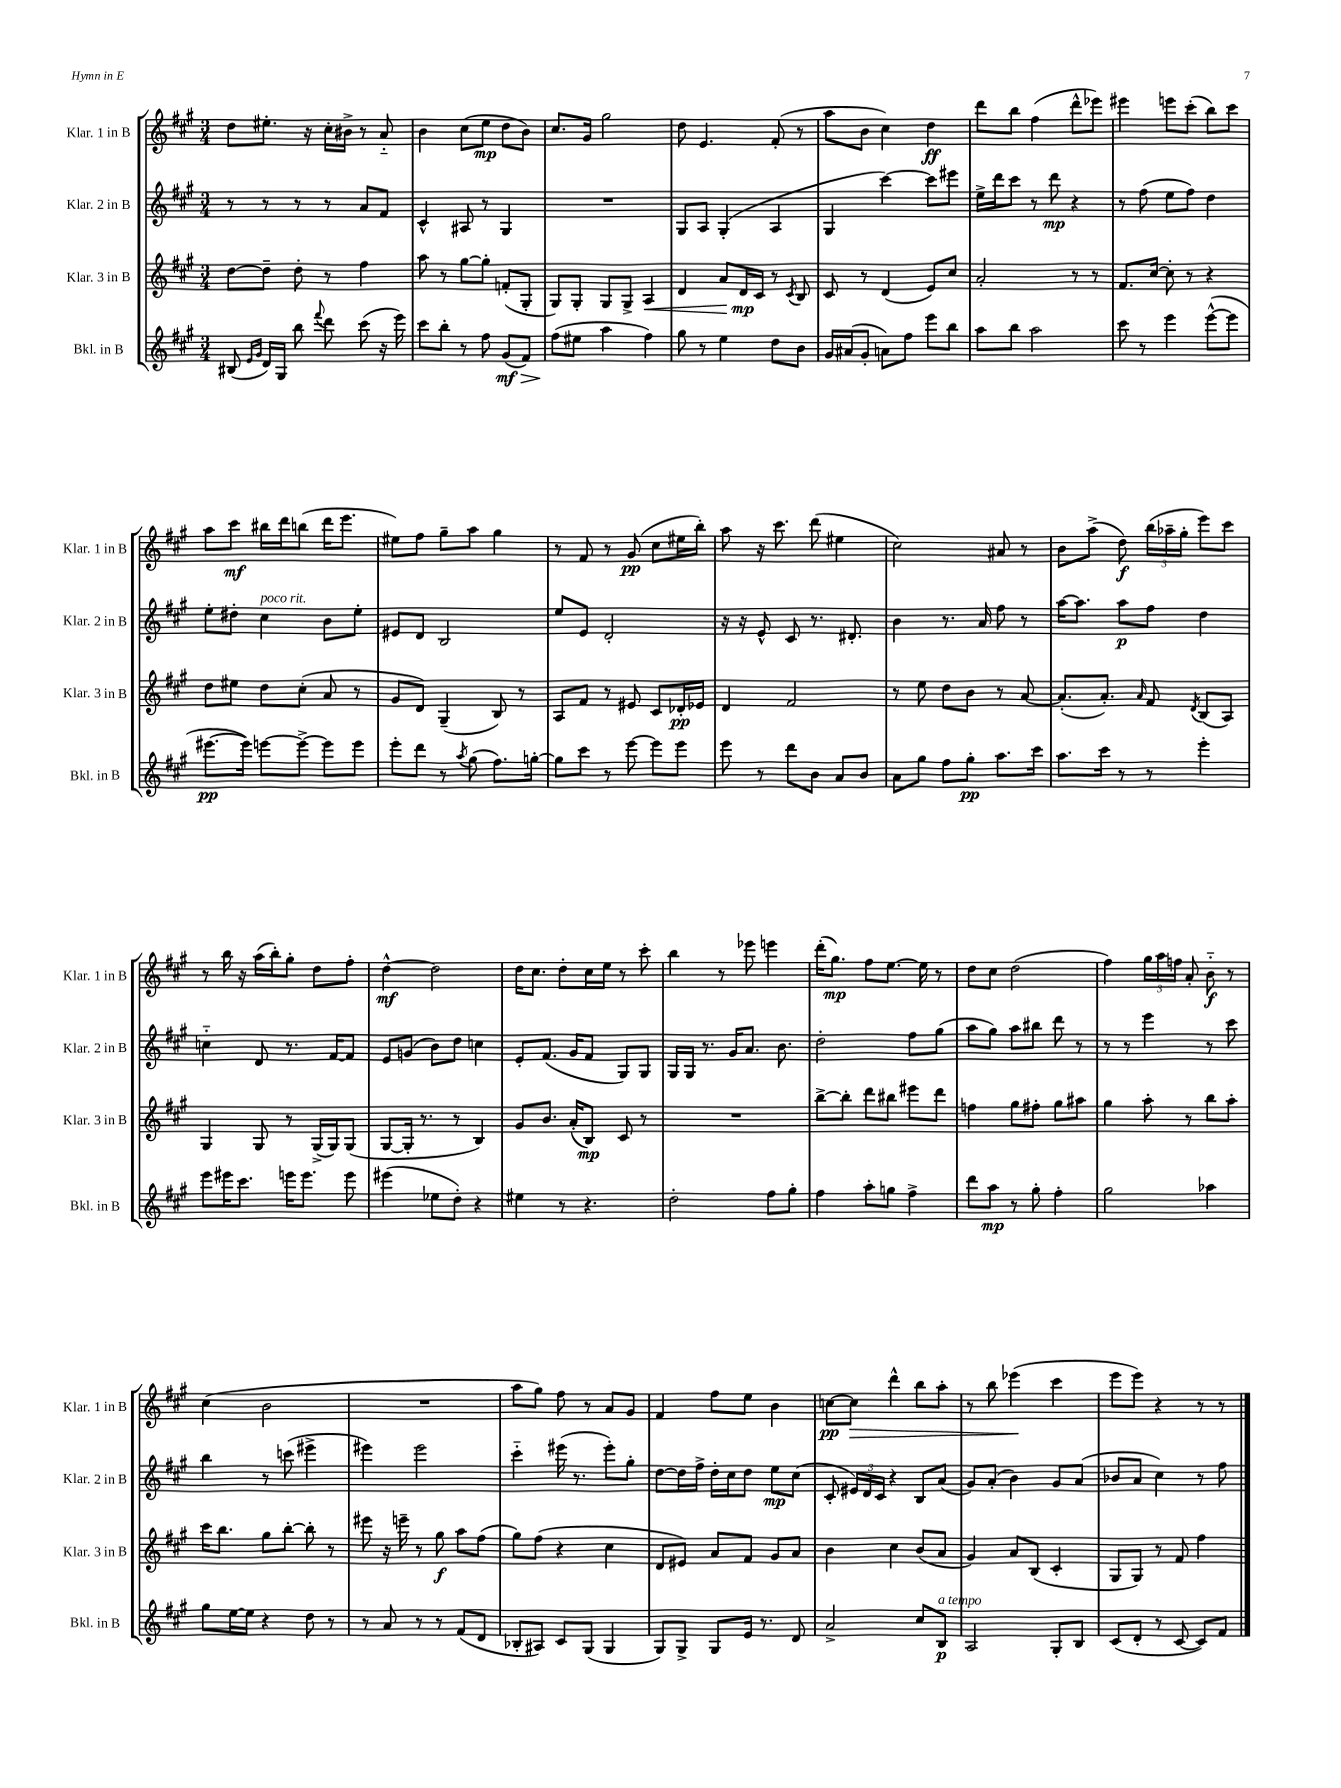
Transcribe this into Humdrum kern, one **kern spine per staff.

**kern	**kern	**kern	**kern
*staff4	*staff3	*staff2	*staff1
*clefG2	*clefG2	*clefG2	*clefG2
*k[f#c#g#]	*k[f#c#g#]	*k[f#c#g#]	*k[f#c#g#]
*M3/4	*M3/4	*M3/4	*M3/4
(8B#	[8dd	8r	8dd
16qqe	.	.	.
16qqg#	.	.	.
16d)	8dd~]	8r	8.ee#'
16G#	.	.	.
8bb	8dd'	8r	.
.	.	.	16r
8qqfff#	.	.	.
8ddd	8r	8r	16cc#'
.	.	.	16b#^
(8ccc#	4ff#	8a	8r
16r	.	8f#	8a'~
16eee)	.	.	.
=	=	=	=
8ccc#	8aa	4c#^^	4b
8bb'	8r	.	.
8r	[8gg#	8A#	(8cc#
8ff#	8gg#']	8r	8ee
(8g#	(8f'	4G#	8dd
8f#)	8G#'	.	8b)
=	=	=	=
(8ff#	8G#)	2.r	8.cc#
8ee#	8G#'	.	.
.	.	.	16g#
4aa	8G#	.	2gg#
.	8G#^	.	.
4ff#)	4A	.	.
=	=	=	=
8gg#	4d	8G#	8dd
8r	.	8A	4.e
4ee	8a	(4G#'	.
.	16d	.	.
.	16c#	.	.
8dd	8r	4A	(8f#'
.	8qc#	.	.
8b	8B	.	8r
=	=	=	=
16g#	8c#	4G#	8aa
(16a#	.	.	.
8g#'	8r	.	8b
8a)	(4d	[4ccc#)	4cc#)
8ff#	.	.	.
8eee	8e)	8ccc#]	4dd
8bb	8cc#	8eee#	.
=	=	=	=
8aa	2a'	16ee^	8ddd
.	.	16ddd	.
8bb	.	8ccc#	8bb
2aa	.	8r	(4ff#
.	.	8ddd	.
.	8r	4r	8ddd^^
.	8r	.	8eee-)
=	=	=	=
8ccc#	8.f#	8r	4eee#
8r	.	(8ff#	.
.	[16cc#	.	.
4eee	8cc#']	8ee	8eee
.	8r	8ff#)	(8ccc#'
([8eee^^	4r	4dd	8bb)
8eee]	.	.	8ccc#
=	=	=	=
[8.eee#	8dd	8ee'	8aa
.	8ee#	8dd#'	8ccc#
16eee#])	.	.	.
[8eee	8dd	4cc#	16bb#
.	.	.	16ddd
8eee^_	(8cc#'	.	(8bb
8eee]	8a	8b	16ddd
.	.	.	8.eee
8eee	8r	8ee'	.
=	=	=	=
8eee'	8g#	8e#	8ee#)
8ddd	8d)	8d	8ff#
8r	(4G#~	2B	8gg#~
8qaa	.	.	.
(8gg#	.	.	8aa
8.ff#)	8B)	.	4gg#
.	8r	.	.
[16gg'	.	.	.
=	=	=	=
8gg]	8A	8ee	8r
8ccc#	8f#	8e	8f#
8r	8r	2d'	8r
[8eee	8e#	.	(8g#
8eee]	8c#	.	8cc#
8eee	16d-'	.	16ee#
.	16e-	.	16bb')
=	=	=	=
8eee	4d	16r	8aa
.	.	16r	.
8r	.	8e^^	16r
.	.	.	8.ccc#
8ddd	2f#	8c#	.
8b	.	8.r	(8ddd
8a	.	.	4ee#
.	.	8.d#'	.
8b	.	.	.
=	=	=	=
8a	8r	4b	2cc#)
8gg#	8ee	.	.
8ff#	8dd	8.r	.
8gg#'	8b	.	.
.	.	16a	.
8.aa	8r	8ff#	8a#
.	[8a	8r	8r
16ccc#	.	.	.
=	=	=	=
8.aa	(8.a']	[16aa	8b
.	.	8.aa]	.
.	.	.	(8aa^
16ccc#	8.a')	.	.
8r	.	8aa	8dd)
.	16qqa	.	.
8r	8f#	8ff#	(24bb
.	.	.	24aa-~
.	.	.	24gg#'
.	8qd	.	.
4eee'	(8B	4dd	8eee)
.	8A)	.	8ccc#
=	=	=	=
8eee	4G#	4cc'~	8r
16eee#	.	.	16bb
8.ccc#	.	.	16r
.	8G#	8d	(16aa
.	.	.	16bb')
16eee	8r	8.r	8gg#'
8.eee	.	.	.
.	(16G#^	.	8dd
.	16G#)	[16f#	.
8eee	(8G#	8f#]	8ff#'
=	=	=	=
(4eee#	[8G#	8e	[4dd^^
.	16G#']	(8g	.
.	8.r	.	.
8ee-	.	8b)	2dd]
8dd')	8r	8dd	.
4r	4B)	4cc	.
=	=	=	=
4ee#	8g#	8e'	16dd
.	.	.	8.cc#
.	8.b	(8.f#	.
8r	.	.	8dd'
.	(16a'	16g#	.
4.r	8B)	8f#	16cc#
.	.	.	16ee
.	8c#	8G#)	8r
.	8r	8G#	8ccc#'
=	=	=	=
2dd'	2.r	16G#	4bb
.	.	16G#	.
.	.	8.r	.
.	.	.	8r
.	.	16g#	.
.	.	8.a	8eee-
8ff#	.	.	4eee
.	.	8.b	.
8gg#'	.	.	.
=	=	=	=
4ff#	[8bb^	2dd'	(16ddd'
.	.	.	8.gg#)
.	8bb']	.	.
8aa'	8ddd	.	8ff#
8gg	8bb#	.	[8.ee
4ff#^	8eee#	8ff#	.
.	.	.	16ee]
.	8ddd	(8gg#	8r
=	=	=	=
8ddd	4ff	8aa	8dd
8aa	.	8gg#)	8cc#
8r	8gg#	8aa	(2dd
8gg#'	8ff#'	8bb#	.
4ff#'	8gg#	8ddd	.
.	8aa#	8r	.
=	=	=	=
2gg#	4gg#	8r	4ff#)
.	.	8r	.
.	8aa'	4eee	24gg#
.	.	.	24aa
.	.	.	24ff
.	8r	.	8a'
4aa-	8bb	8r	8b'~
.	8aa'	8ccc#	8r
=	=	=	=
8gg#	16ccc#	4bb	(4cc#
.	8.bb	.	.
[16ee	.	.	.
16ee]	.	.	.
4r	8gg#	8r	2b
.	[8bb'	(8ccc	.
8dd	8bb']	4eee#^	.
8r	8r	.	.
=	=	=	=
8r	8eee#	4eee#)	2.r
8a	16r	.	.
.	16eee~	.	.
8r	8r	2eee#	.
8r	8gg#	.	.
(8f#	8aa	.	.
8d	(8ff#	.	.
=	=	=	=
8B-'	8gg#)	4ccc#'~	8aa
8A#)	(8ff#	.	8gg#)
8c#	4r	(16eee#	8ff#
.	.	8.r	.
(8G#	.	.	8r
4G#	4cc#	8eee#')	8a
.	.	8gg#'	8g#
=	=	=	=
8G#)	8d	[8dd	4f#
8G#^	8e#)	16dd]	.
.	.	16ff#^	.
8G#	8a	16dd'	8ff#
.	.	16cc#	.
16e	8f#	8dd	8ee
8.r	.	.	.
.	8g#	8ee	4b
8d	8a	(8cc#	.
=	=	=	=
2a^	4b	8c#'	[8cc
.	.	24e#)	8cc]
.	.	24d	.
.	.	24c#	.
.	4cc#	4r	4ddd^^
8cc#	(8b	8B	8bb
8B	8a	(8a	8aa'
=	=	=	=
2A	4g#)	8g#)	8r
.	.	(8a'	8bb
.	8a	4b)	(4eee-
.	(8B	.	.
8G#'	4c#'	8g#	4ccc#
8B	.	(8a	.
=	=	=	=
(8c#	8G#	8b-	8eee
8d'	8G#)	8a	8eee)
8r	8r	4cc#)	4r
[8c#	8f#	.	.
8c#])	4ff#	8r	8r
8f#	.	8ff#	8r
==	==	==	==
*-	*-	*-	*-
